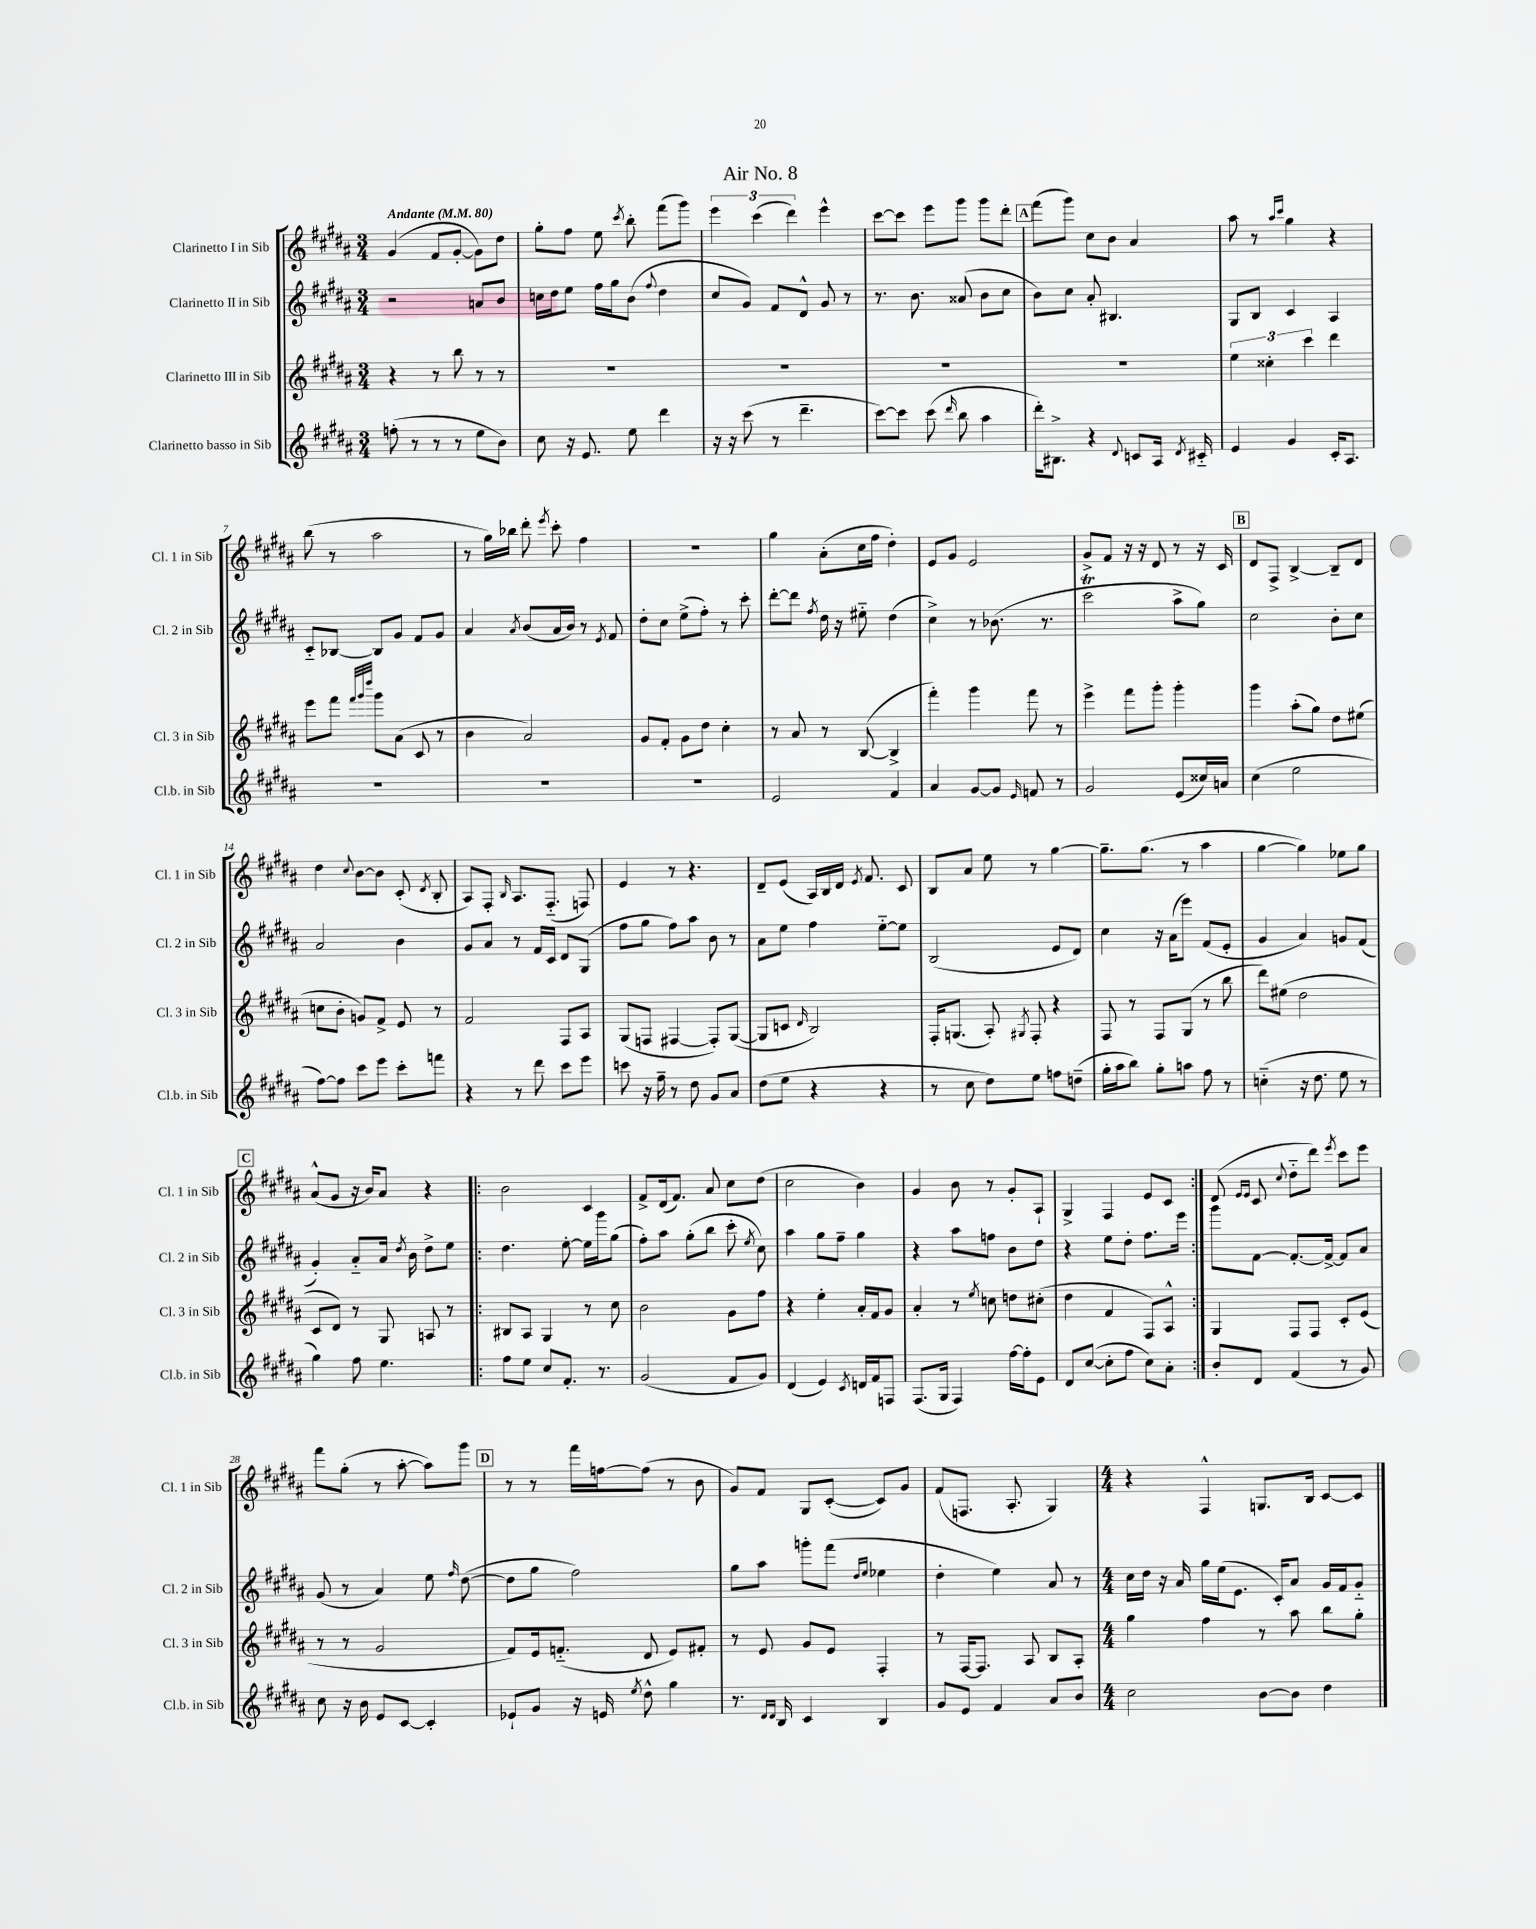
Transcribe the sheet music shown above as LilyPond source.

\header { title = "Air No. 8" }
<<
\new StaffGroup <<
\new Staff = "s0" \with { instrumentName = "Clarinetto I in Sib" shortInstrumentName = "Cl. 1 in Sib" } {
    \clef treble \key b \major \numericTimeSignature \time 3/4 \tempo "Andante" 4 = 80
    \autoBeamOff gis'4( fis'8[ gis'8]~-. gis'8[) dis''8] |
    gis''8[-. fis''8] e''8 \acciaccatura { cis'''8 } b''8-. fis'''8[( gis'''8]) |
    \tuplet 3/2 { e'''4 cis'''4( dis'''4) } e'''4-^ |
    cis'''8[~ cis'''8] e'''8[ gis'''8] gis'''8[ dis'''8]-. |
    \mark \markup { \box "A" } fis'''8[( gis'''8]) cis''8[ b'8] ais'4 |
    ais''8 r8 \grace { ais''16[ cis'''16] } gis''4 r4 |
    b''8( r8 ais''2 |
    r8 gis''16[) bes''16] dis'''8-. \acciaccatura { e'''8 } cis'''8-. fis''4 |
    R2. |
    gis''4 ais'8[-.( cis''16 fis''16] dis''4-.) |
    e'8[ gis'8] e'2 |
    gis'8[-> fis'8] r16 r16 dis'8 r8 r16 cis'16 |
    \mark \markup { \box "B" } dis'8[ fis8]-> b4~-> b8[-- dis'8] |
    dis''4 \appoggiatura { cis''8 } b'8[~ b'8] cis'8-.( \acciaccatura { dis'8 } b8-. |
    ais8[) fis8]-. \grace { b16 } ais8.[ fis8.]-_( f8) |
    e'4 r8 r4. |
    dis'8[-- e'8]( ais16[) b16 dis'16] \acciaccatura { e'8 } fis'8. cis'8 |
    b8[ ais'8] e''8 r8 gis''4~ |
    gis''8.[-- gis''8.]( r8 ais''4 |
    gis''4~ gis''4) ees''8[ gis''8] |
    \mark \markup { \box "C" } ais'8[-^( gis'8] r16 b'16[) ais'8] r4 |
    \repeat volta 2 { b'2 cis'4 |
    fis'8[-> dis'16( fis'8.]) ais'8 cis''8[ dis''8]( |
    cis''2 b'4) |
    gis'4 b'8 r8 gis'8[-. ais8]-! |
    gis4-> fis4 e'8[ cis'8] | }
    dis'8( \grace { e'16[ e'16] } cis'8 \appoggiatura { cis''8 } dis''8[-_ dis'''8]) \acciaccatura { e'''8 } cis'''8[ e'''8] |
    fis'''8[ gis''8]-.( r8 ais''8~-. ais''8[) gis'''8] |
    \mark \markup { \box "D" } r8 r8 fis'''16[ f''16~ f''8]( r8 b'8 |
    gis'8[) fis'8] gis8[ cis'8]~-.( cis'8[) gis'8] |
    fis'8[( f8.] ais8.-. gis4) |
    \numericTimeSignature \time 4/4 r4 fis4-^ g8.[ b16] cis'8[~ cis'8] \bar "|." |
}
\new Staff = "s1" \with { instrumentName = "Clarinetto II in Sib" shortInstrumentName = "Cl. 2 in Sib" } {
    \clef treble \key b \major \numericTimeSignature \time 3/4
    \autoBeamOff r2 a'8[ b'8] |
    c''16[ dis''16 e''8] fis''16[ gis''16 b'8]( \appoggiatura { fis''8 } dis''4 |
    cis''8[ gis'8]) fis'8[ dis'8]-^ gis'8 r8 |
    r8. b'8. aisis'8( b'8[ cis''8] |
    \mark \markup { \box "A" } b'8[) cis''8] ais'8-. bis4. |
    gis8[ b8] cis'4 ais4 |
    cis'8[-_ bes8]~ bes8[ gis'8] fis'8[ gis'8] |
    ais'4 \acciaccatura { ais'8 } b'8[( ais'16 b'16]) r8 \acciaccatura { e'8 } fis'8 |
    dis''8[-. cis''8] e''8[->( fis''8]-.) r8 cis'''8-. |
    dis'''8[~-. dis'''8] \acciaccatura { fis''8 } dis''16 r16 eis''8-_ dis''4( |
    cis''4->) r8 bes'8.( r8. |
    cis'''2\trill ais''8[-> gis''8]) |
    \mark \markup { \box "B" } cis''2 b'8[-. cis''8] |
    ais'2 b'4 |
    gis'8[ ais'8] r8 fis'16[ cis'16] dis'8[ gis8]( |
    fis''8[ gis''8] fis''8[) ais''8] b'8 r8 |
    ais'8[ e''8] fis''4 e''8[~-_ e''8] |
    b2( e'8[ dis'8]) |
    cis''4 r16 ais'16[( e'''8]) fis'8[( e'8]-. |
    gis'4 ais'4) g'8[ fis'8]( |
    \mark \markup { \box "C" } gis'4-.) ais'8[-_ ais'16] \acciaccatura { dis''8 } b'16 dis''8[-> e''8] |
    \repeat volta 2 { dis''4. e''8~-. e''16[ gis'''16 gis''8]( |
    fis''8[-.) ais''8] gis''8[-.( b''8] cis'''8-. \acciaccatura { e''8 } cis''8) |
    ais''4 gis''8[ fis''8]-- gis''4 |
    r4 ais''8[ f''8] b'8[ dis''8] |
    r4 e''8[ dis''8]-. fis''8.[ e'''16] | }
    gis'''8[ fis'8]~ fis'8.[~-. fis'16]~-> fis'8[ ais'8] |
    gis'8( r8 ais'4) e''8 \grace { fis''16 } dis''8~( |
    \mark \markup { \box "D" } dis''8[ gis''8] fis''2) |
    gis''8[ ais''8] g'''8[-. fis'''8]( \grace { dis''16[ e''16] } ees''4 |
    dis''4-. e''4) ais'8 r8 |
    \numericTimeSignature \time 4/4 cis''16[ dis''16] r16 ais'16 gis''16[ e''16( e'8.] cis'16[-.) ais'8] gis'16[ fis'16 gis'8]-_ \bar "|." |
}
\new Staff = "s2" \with { instrumentName = "Clarinetto III in Sib" shortInstrumentName = "Cl. 3 in Sib" } {
    \clef treble \key b \major \numericTimeSignature \time 3/4
    \autoBeamOff r4 r8 b''8 r8 r8 |
    R2. |
    R2. |
    R2. |
    \mark \markup { \box "A" } R2. |
    \tuplet 3/2 { e''4 cisis''4-. cis'''4 } dis'''4 |
    e'''8[ fis'''8] \grace { fis'''32[ gis'''32 dis''''32] } gis'''8[ ais'8]( cis'8 r8 |
    b'4 ais'2) |
    gis'8[ fis'8]-. gis'8[ dis''8] cis''4-. |
    r8 ais'8 r8 b8~( b4-> |
    fis'''4-.) gis'''4 fis'''8 r8 |
    e'''4-> fis'''8[ gis'''8]-. gis'''4-. |
    \mark \markup { \box "B" } gis'''4 ais''8[-.( gis''8]) dis''8[ eis''8]( |
    c''8[ b'8]-. g'8[) fis'8]-> e'8 r8 |
    fis'2 fis8[ ais8] |
    gis8[( f8] fis4~ fis8[-.) gis8]~( |
    gis8[ c'8] \grace { dis'16 } b2) |
    fis16[-. g8.]( ais8-.) \acciaccatura { gis8 } fis8-. r4 |
    fis8 r8 fis8[ gis8]( r8 b''8 |
    dis'''8[) eis''8]( dis''2 |
    \mark \markup { \box "C" } cis'8[ dis'8]) r8 gis8 a8 r8 |
    \repeat volta 2 { bis8[ ais8] gis4 r8 cis''8 |
    b'2 gis'8[ fis''8] |
    r4 e''4-. ais'16[-. fis'16 gis'8] |
    ais'4-. r8 \acciaccatura { e''8 } c''8 d''8[ cis''8]-.( |
    dis''4 fis'4 fis8[) ais8]-^ | }
    gis4 fis8[ fis8] cis'8[-. e'8]( |
    r8 r8 gis'2 |
    \mark \markup { \box "D" } fis'8[) e'16 f'8.]-_( dis'8 e'8[) fis'8]-. |
    r8 e'8 gis'8[ e'8] fis4-. |
    r8 fis16[~ fis8.] ais8 b8[ ais8]-. |
    \numericTimeSignature \time 4/4 gis''4 fis''4 r8 ais''8 b''8[ gis''8]-. \bar "|." |
}
\new Staff = "s3" \with { instrumentName = "Clarinetto basso in Sib" shortInstrumentName = "Cl.b. in Sib" } {
    \clef treble \key b \major \numericTimeSignature \time 3/4
    \autoBeamOff f''8-.( r8 r8 r8 e''8[ b'8]) |
    cis''8 r16 e'8. e''8 dis'''4 |
    r16 r16 cis'''8( r8 dis'''4.-- |
    cis'''8[~) cis'''8] cis'''8( \grace { dis'''16 } b''8 ais''4 |
    \mark \markup { \box "A" } dis'''16[-.) bis8.]-> r4 \appoggiatura { dis'8 } c'8[ ais16] \acciaccatura { dis'8 } cis'16-_ |
    e'4 gis'4 cis'16[-. ais8.] |
    R2. |
    R2. |
    R2. |
    e'2 fis'4 |
    ais'4 gis'8[~ gis'8] \grace { e'16 } f'8 r8 |
    gis'2 e'8[( cisis''16) a'16] |
    \mark \markup { \box "B" } cis''4( e''2 |
    fis''8[~) fis''8] cis'''8[ e'''8] cis'''8[-. f'''8] |
    r4 r8 dis'''8 cis'''8[ e'''8] |
    c'''8 r16 fis''16-- r8 dis''8 gis'8[ ais'8] |
    dis''8[( e''8] r4 r4 |
    r8 cis''8 dis''8[) e''8] f''8[ d''8]--( |
    gis''16[-. ais''16 b''8]) gis''8[-. a''8] fis''8 r8 |
    c''4-_( r16 dis''8. e''8 r8 |
    \mark \markup { \box "C" } gis''4) fis''8 e''4. |
    \repeat volta 2 { fis''8[ e''8] cis''8[ fis'8.]-. r8. |
    gis'2( fis'8[ gis'8]) |
    dis'4( e'4) \acciaccatura { cis'8 } d'16[ fis'16 f8] |
    fis8.[( gis16] fis4) fis''16[~ fis''16-. e'8] |
    dis'8[ cis''8]~( cis''8[-. fis''8] cis''8[) ais'8]-. | }
    b'8[-. dis'8] fis'4( r8 gis'8) |
    cis''8 r16 b'16 e'8[ cis'8]~ cis'4-. |
    \mark \markup { \box "D" } ees'8[-! gis'8] r16 e'16 \acciaccatura { e''8 } dis''8-^ gis''4 |
    r8. \grace { dis'16[ dis'16] } b16 cis'4 b4 |
    gis'8[ e'8] fis'4 ais'8[ b'8] |
    \numericTimeSignature \time 4/4 cis''2 b'8[~ b'8] dis''4 \bar "|." |
}
>>
>>
